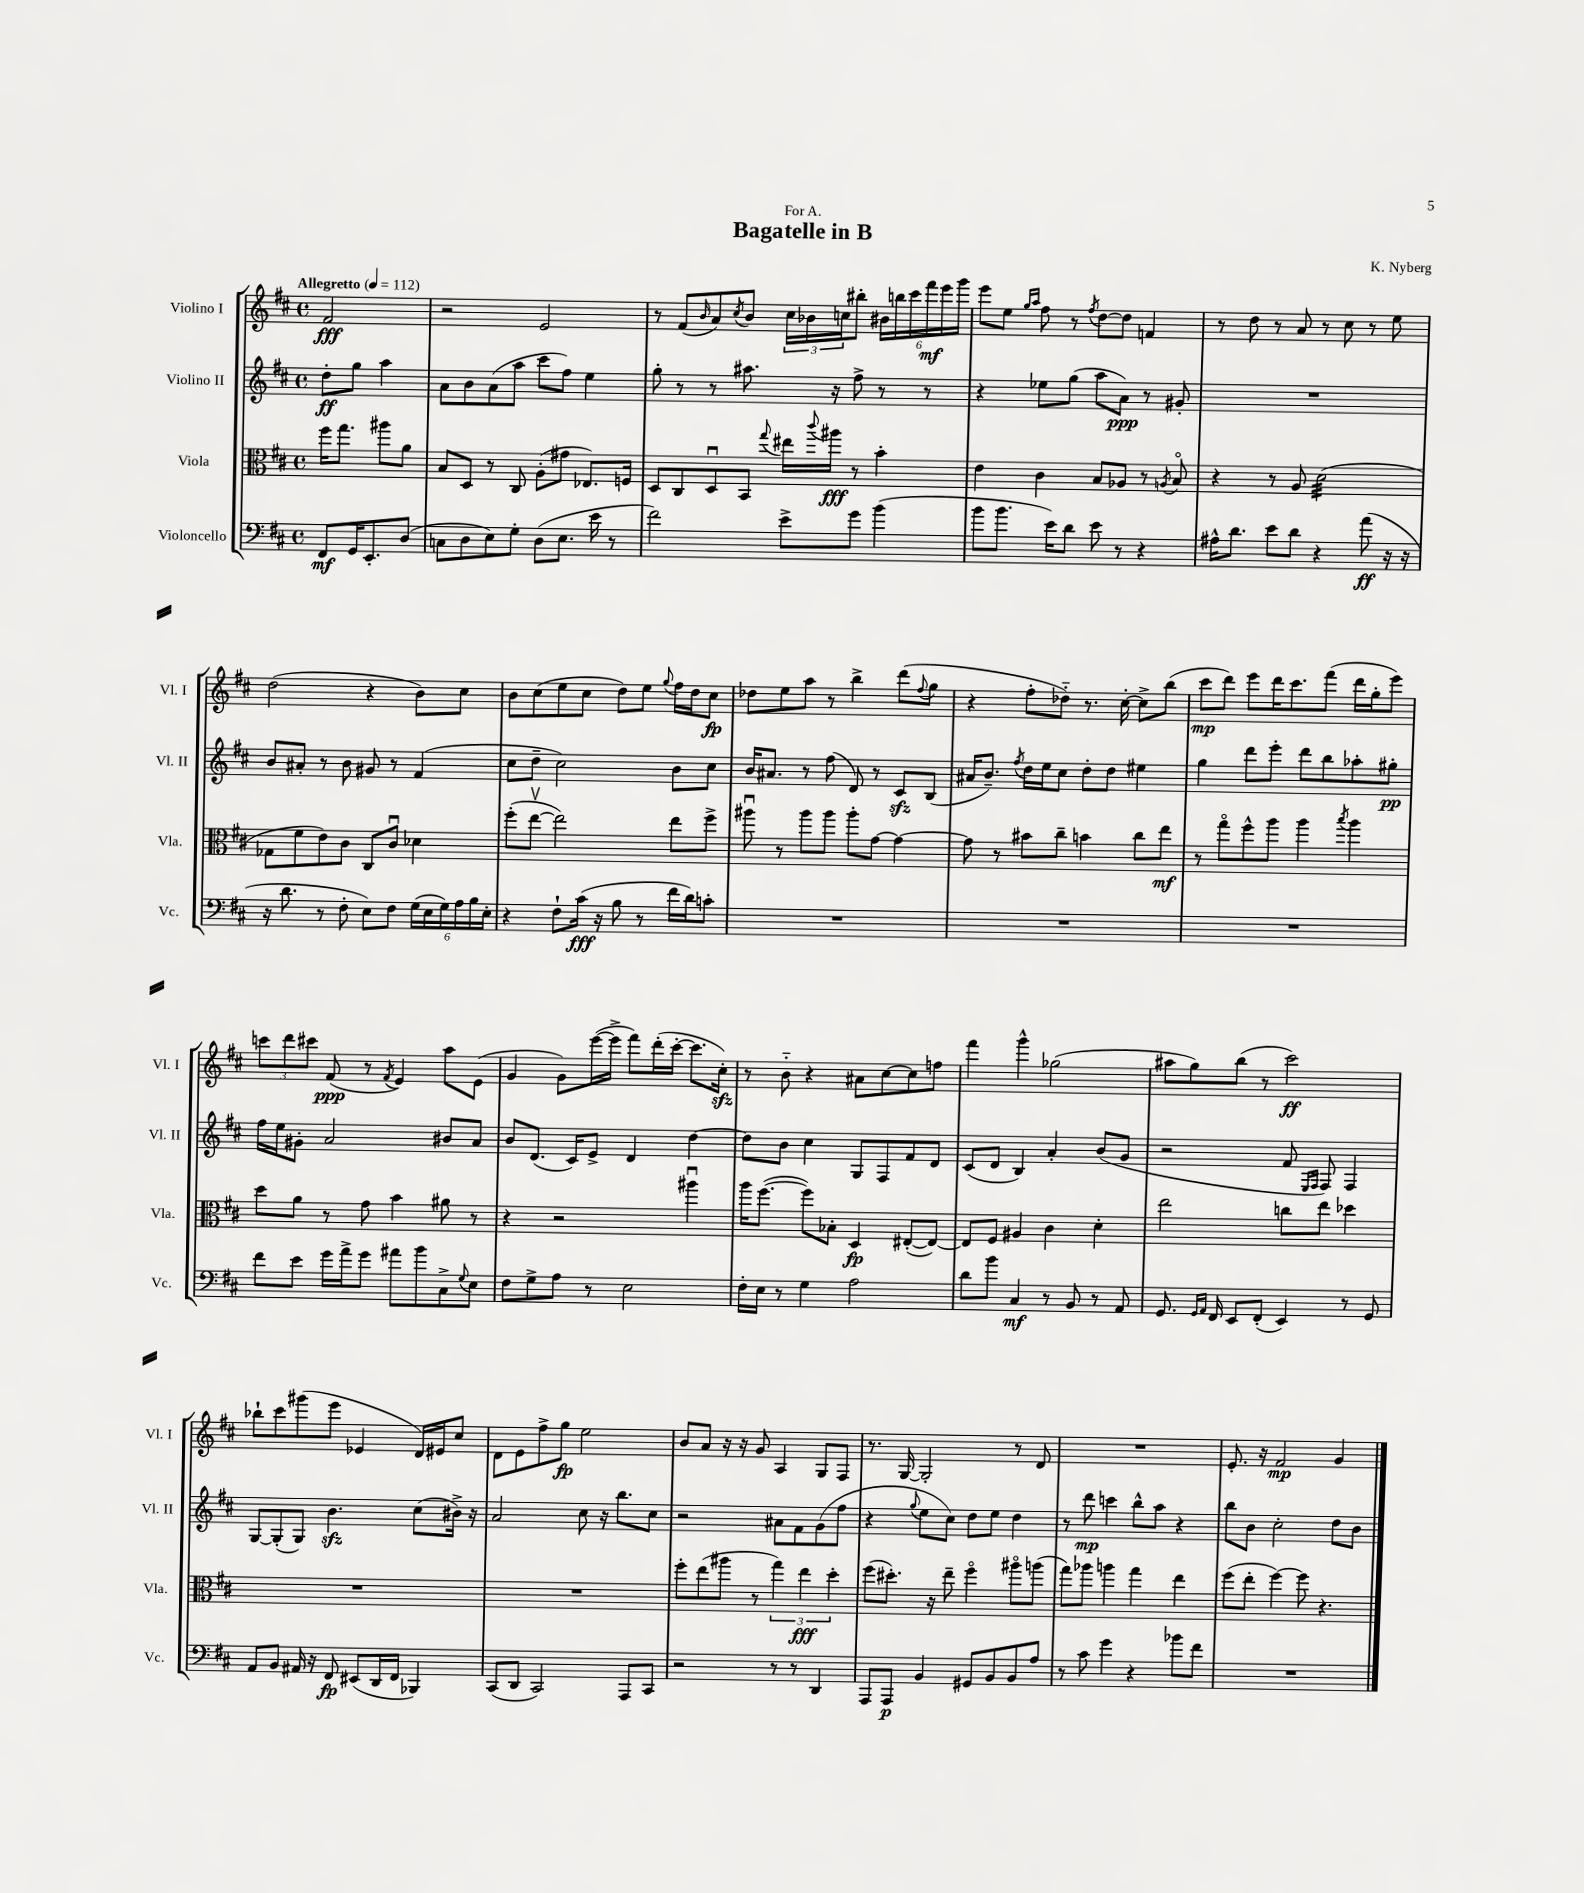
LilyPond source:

\header { title = "Bagatelle in B" composer = "K. Nyberg" dedication = "For A." }
<<
\new StaffGroup <<
\new Staff = "s0" \with { instrumentName = "Violino I" shortInstrumentName = "Vl. I" } {
    \clef treble \key d \major \defaultTimeSignature \time 4/4 \partial 2 \tempo "Allegretto" 4 = 112
    fis'2\fff |
    r2 e'2 |
    r8 fis'8( \grace { b'16 } a'8) \acciaccatura { cis''8 } b'8 \tuplet 3/2 { cis''16 bes'16 c''16 } bis''8-. \tuplet 6/4 { bis'16 b''16 cis'''16 fis'''16\mf e'''16 g'''16 } |
    e'''8 e''8 \grace { g''16 a''16 } fis''8 r8 \acciaccatura { fis''8 } d''8~ d''8 f'4 |
    r8 d''8 r8 a'8 r8 cis''8 r8 e''8 |
    d''2( r4 b'8) cis''8 |
    b'8 cis''8( e''8 cis''8 d''8) e''8 \appoggiatura { g''8 } fis''16 d''16 cis''8\fp |
    des''8 e''8 a''8 r8 b''4-> d'''8( \appoggiatura { fis''8 } g''8 |
    r4 fis''8-. des''8-_) r8. cis''16~-. cis''8-> b''8( |
    cis'''8\mp d'''8) e'''8 d'''16 cis'''8. fis'''8( d'''16 g''16-. e'''8) |
    \tuplet 3/2 { c'''8 d'''8 cis'''8 } fis'8\ppp( r8 \acciaccatura { fis'8 } e'4) a''8 e'8( |
    g'4 g'8) e'''16~( e'''16-> fis'''8) d'''16-.( cis'''16~-. cis'''8. cis''16-.\sfz) |
    r8 b'8-_ r4 ais'8 cis''8~ cis''8 f''8 |
    fis'''4 g'''4-^ ges''2( |
    ais''8 g''8) b''8( r8 cis'''2\ff) |
    bes''8-! cis'''8 gis'''8( e'''8 ees'4 d'16) eis'16 cis''8 |
    d'8 e'8 fis''8-> g''8\fp e''2 |
    b'8 a'8 r16 r16 g'8 a4 g8 fis8 |
    r8. g16~ g2-. r8 d'8 |
    R1 |
    e'8.-. r16 fis'2\mp g'4 \bar "|." |
}
\new Staff = "s1" \with { instrumentName = "Violino II" shortInstrumentName = "Vl. II" } {
    \clef treble \key d \major \defaultTimeSignature \time 4/4 \partial 2
    d''8-.\ff g''8 a''4 |
    a'8 b'8 a'8( a''8 cis'''8 fis''8) e''4 |
    g''8-. r8 r8 ais''8. r16 fis''8-> r8 r8 |
    r4 ees''8 g''8( a''8 a'8\ppp) r8 gis'8-. |
    R1 |
    b'8 ais'8-. r8 b'8 gis'8 r8 fis'4( |
    cis''8 d''8-- cis''2) b'8 cis''8 |
    b'16 ais'8. r8 fis''8( d'8) r8 cis'8\sfz b8( |
    ais'16 b'8.--) \acciaccatura { fis''8 } d''16 e''16 cis''8 d''8-. d''8 eis''4 |
    g''4 d'''8 e'''8-. d'''8 b''8 aes''8-. gis''8-.\pp |
    fis''16 e''16 gis'8-. a'2 bis'8 a'8 |
    b'8 d'8.( cis'16) e'8-> d'4 d''4~ |
    d''8 b'8 cis''4 g8 fis8 fis'8 d'8 |
    cis'8( d'8 b4) a'4-. b'8( g'8 |
    r2 fis'8 \grace { e16 fis16 } fis8) fis4 |
    g8~ g8-.( g8) b'4.\sfz cis''8( bis'16->) r16 |
    a'2 cis''8 r16 b''8. cis''8 |
    r2 ais'8 fis'8 g'8( fis''8 |
    r4 \appoggiatura { g''8 } e''8 cis''8) d''8 e''8 d''4 |
    r8 d'''8\mp c'''4 b''8-^ a''8 r4 |
    b''8 b'8 cis''2-. d''8 b'8 \bar "|." |
}
\new Staff = "s2" \with { instrumentName = "Viola" shortInstrumentName = "Vla." } {
    \clef alto \key d \major \defaultTimeSignature \time 4/4 \partial 2
    fis''16 g''8. ais''8 a'8 |
    b8 d8 r8 cis8 a8-.( gis'8 ees8.) f16 |
    d8 cis8 d8\downbow b,8 \appoggiatura { g''8 } eis''16 \appoggiatura { cis'''8 } ais''16\fff r8 b'4-. |
    e'4 cis'4 b8 aes8 r8 \acciaccatura { a8 } b8\flageolet |
    r4 r8 a8 d'2:32( |
    ges8 fis'8 e'8) cis'8 cis8 cis'8\downbow des'4 |
    fis''8-.( e''8~\upbow e''2) e''8 fis''8-> |
    ais''8\downbow r8 ais''8 ais''8 ais''8-. g'8~ g'4~ |
    g'8 r8 bis'8 cis''8-- b'4 cis''8 e''8\mf |
    r8 g''8\flageolet fis''8-^ a''8 a''4 \acciaccatura { b''8 } a''4 |
    d''8 a'8 r8 g'8 b'4 ais'8 r8 |
    r4 r2 ais''4\downbow |
    a''16 fis''8.~( fis''8) bes8-. d4\fp eis8~-.( eis8~) |
    eis8 fis8 ais4 cis'4 d'4-. |
    e''2 c''8 e''8 des''4 |
    R1 |
    R1 |
    fis''8-. e''8( ais''8 r8 \tuplet 3/2 { g''4) e''4\fff d''4-. } |
    fis''8( dis''8.-.) r16 e''8-- fis''4\flageolet ais''8\flageolet a''8( |
    g''8) aes''8 a''4 g''4 e''4 |
    fis''8( e''8-. fis''4~) fis''8 r4. \bar "|." |
}
\new Staff = "s3" \with { instrumentName = "Violoncello" shortInstrumentName = "Vc." } {
    \clef bass \key d \major \defaultTimeSignature \time 4/4 \partial 2
    fis,8\mf g,16 e,8.-. d8( |
    c8 d8 e8) g8-. d8( e8. e'16 r8 |
    fis'2) e'8-> g'8 b'4( |
    b'8 b'8. e'16) d'8 e'8 r8 r4 |
    ais16-^ d'8. e'8 d'8 r4 a'8\ff( r16 r16 |
    r16 d'8. r8 fis8-. e8) fis8 \tuplet 6/4 { g16( e16 g16) a16 b16 e16-. } |
    r4 fis8-! cis'16\fff( r16 b8 r8 fis'16 d'16) c'8-. |
    R1 |
    R1 |
    R1 |
    fis'8 e'8 g'16 a'16-> g'8 ais'8 b'8 cis8-> \appoggiatura { g8 } e8 |
    fis8 g8-> a8 r8 e2 |
    fis16-. e16 r8 g4 a2 |
    d'8 b'8 cis4\mf r8 b,8 r8 a,8 |
    g,8. \grace { g,16 a,16 } fis,16 e,8 fis,8-.( e,4) r8 g,8 |
    a,8 b,8 ais,16 r16 fis,8\fp eis,8( d,16 fis,16 bes,,4) |
    cis,8( d,8 cis,2) a,,8 cis,8 |
    r2 r8 r8 d,4 |
    a,,8 a,,8\p b,4 gis,8 b,8 b,8 a8 |
    r8 cis'8 g'4 r4 bes'8 fis'8 |
    R1 \bar "|." |
}
>>
>>
\layout { \context { \Score \remove "Bar_number_engraver" } }
